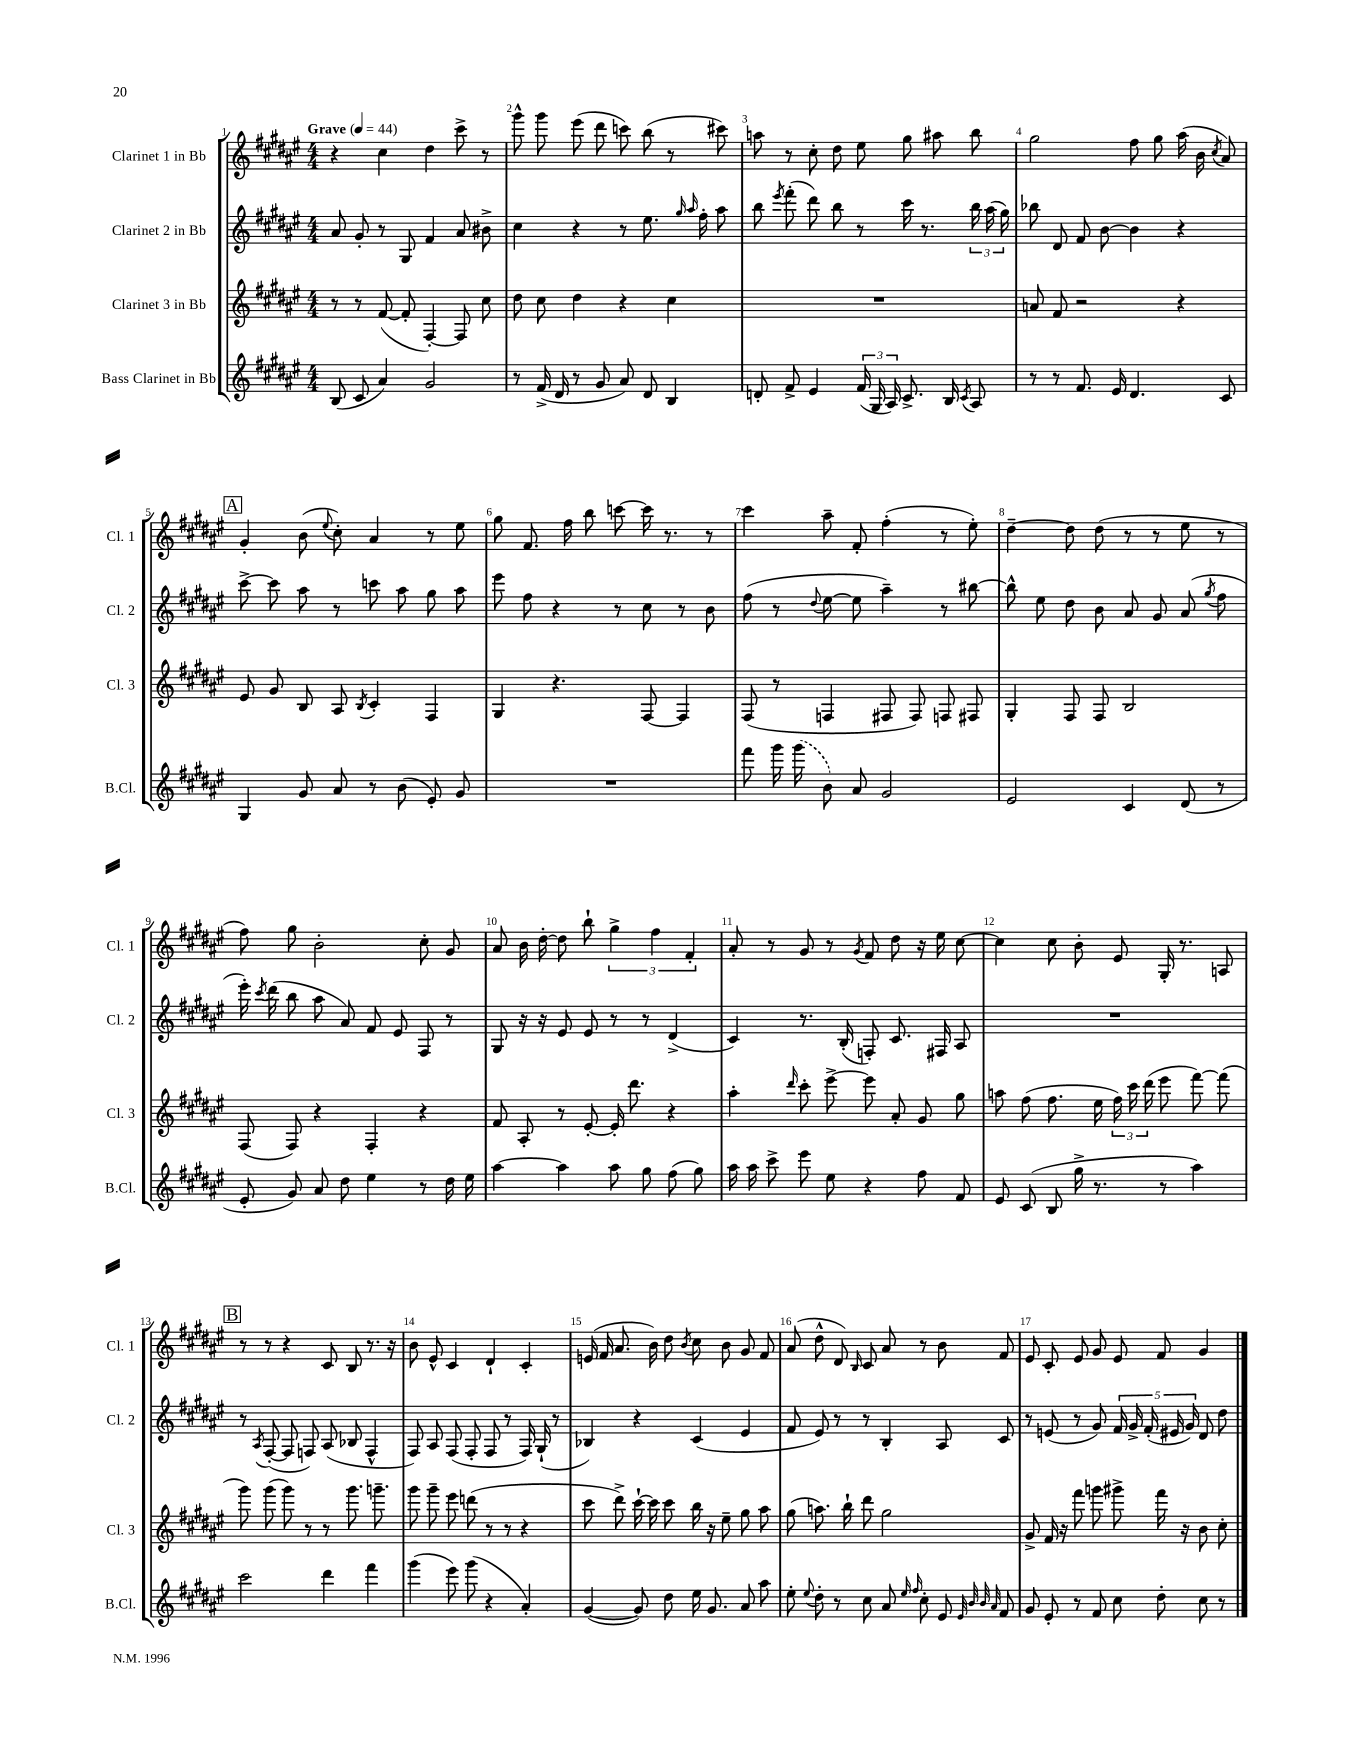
<<
\new StaffGroup <<
\new Staff = "s0" \with { instrumentName = "Clarinet 1 in Bb" shortInstrumentName = "Cl. 1" } {
    \clef treble \key fis \major \numericTimeSignature \time 4/4 \tempo "Grave" 4 = 44
    \autoBeamOff r4 cis''4 dis''4 cis'''8-> r8 |
    gis'''8-^ gis'''8 eis'''8( dis'''8 c'''8) b''8( r8 cis'''8) |
    a''8 r8 cis''8-. dis''8 eis''8 gis''8 ais''8 b''8 |
    gis''2 fis''8 gis''8 ais''16( b'16 \acciaccatura { cis''8 } ais'8) |
    \mark \markup { \box "A" } gis'4-. b'8( \appoggiatura { eis''8 } cis''8-.) ais'4 r8 eis''8 |
    gis''8 fis'8. fis''16 b''8 c'''8~ c'''16 r8. r8 |
    cis'''4 ais''8-- fis'8-. fis''4-.( r8 eis''8-.) |
    dis''4~-- dis''8 dis''8( r8 r8 eis''8 r8 |
    fis''8) gis''8 b'2-. cis''8-. gis'8 |
    ais'8 b'16 dis''16~-. dis''8 b''8-! \tuplet 3/2 { gis''4-> fis''4 fis'4-. } |
    ais'8-. r8 gis'8 r8 \acciaccatura { gis'8 } fis'8 dis''8 r16 eis''16 cis''8~ |
    cis''4 cis''8 b'8-. eis'8 gis16-. r8. a8 |
    \mark \markup { \box "B" } r8 r8 r4 cis'8 b8 r8. r16 |
    b'8 eis'8-^ cis'4 dis'4-! cis'4-. |
    e'16( fis'16 ais'8. b'16) dis''8 \acciaccatura { b'8 } cis''8 b'8 gis'8 fis'8 |
    ais'8( dis''8-^ dis'8) \grace { b16 } cis'8 ais'8 r8 b'8 fis'8 |
    eis'8 cis'8-. eis'8 gis'8 eis'8 fis'8 gis'4 \bar "|." |
}
\new Staff = "s1" \with { instrumentName = "Clarinet 2 in Bb" shortInstrumentName = "Cl. 2" } {
    \clef treble \key fis \major \numericTimeSignature \time 4/4
    \autoBeamOff ais'8 gis'8-. r8 gis8 fis'4 ais'8 bis'8-> |
    cis''4 r4 r8 eis''8. \grace { gis''16 ais''16 } fis''16-. ais''8 |
    b''8 \acciaccatura { eis'''8 } fis'''8-.( dis'''8) b''8 r8 cis'''16 r8. \tuplet 3/2 { b''16 ais''16( gis''16) } |
    bes''8 dis'8 fis'8 b'8~ b'4 r4 |
    \mark \markup { \box "A" } cis'''8~-> cis'''8 ais''8 r8 c'''8 ais''8 gis''8 ais''8 |
    eis'''8 fis''8 r4 r8 cis''8 r8 b'8 |
    fis''8( r8 \appoggiatura { dis''8 } eis''8~ eis''8 ais''4--) r8 bis''8~ |
    bis''8-^ eis''8 dis''8 b'8 ais'8 gis'8 ais'8( \acciaccatura { gis''8 } fis''8 |
    eis'''16-.) \acciaccatura { cis'''8 } dis'''16( b''8 ais''8 ais'8) fis'8 eis'8 fis8 r8 |
    gis8 r16 r16 eis'8 eis'8 r8 r8 dis'4->( |
    cis'4) r8. b16-.( f8-.) cis'8. fis16 ais8 |
    R1 |
    \mark \markup { \box "B" } r8 \acciaccatura { ais8 } fis8~-.( fis8 f8) ais8( bes8 f4-^ |
    fis8) ais8 fis8( fis8-. fis8 r8 fis16) gis16-!( r8 |
    bes4) r4 cis'4( eis'4 |
    fis'8 eis'8) r8 r8 b4-. ais8 cis'8 |
    r8 e'8( r8 gis'8) \tuplet 5/4 { fis'16 gis'16-> fis'16-.( eis'16 gis'16) } dis'8 dis''8 \bar "|." |
}
\new Staff = "s2" \with { instrumentName = "Clarinet 3 in Bb" shortInstrumentName = "Cl. 3" } {
    \clef treble \key fis \major \numericTimeSignature \time 4/4
    \autoBeamOff r8 r8 fis'8~( fis'8-. fis4~-.) fis8 cis''8 |
    dis''8 cis''8 dis''4 r4 cis''4 |
    R1 |
    a'8 fis'8 r2 r4 |
    \mark \markup { \box "A" } eis'8 gis'8 b8 ais8 \acciaccatura { b8 } cis'4-. fis4 |
    gis4 r4. fis8~ fis4 |
    fis8( r8 f4 fis8 fis8) f8 fis8 |
    gis4-. fis8 fis8 b2 |
    fis8( fis8) r4 fis4-. r4 |
    fis'8 ais8-. r8 eis'8~-. eis'16-. dis'''8. r4 |
    ais''4-. \grace { dis'''16 } cis'''8-. eis'''8~-> eis'''8 ais'8-. gis'8 gis''8 |
    a''8 fis''8( fis''8. eis''16 \tuplet 3/2 { fis''16) cis'''16 dis'''16( } eis'''8 fis'''8~) fis'''8( |
    \mark \markup { \box "B" } gis'''8) gis'''8( gis'''8) r8 r8 gis'''8. g'''8.-- |
    gis'''8 gis'''8-- eis'''8 d'''8( r8 r8 r4 |
    cis'''8 dis'''8->) cis'''16~-! cis'''16 cis'''8 b''16 r16 eis''8-- gis''8 ais''8 |
    gis''8( a''8.) b''16-! dis'''8 gis''2 |
    gis'8-> fis'16 r16 fis'''8 g'''8 gis'''8-> fis'''16 r16 b'8 cis''8-. \bar "|." |
}
\new Staff = "s3" \with { instrumentName = "Bass Clarinet in Bb" shortInstrumentName = "B.Cl." } {
    \clef treble \key fis \major \numericTimeSignature \time 4/4
    \autoBeamOff b8( cis'8 ais'4) gis'2 |
    r8 fis'16->( dis'16 r8 gis'8 ais'8) dis'8 b4 |
    d'8-. fis'8-> eis'4 \tuplet 3/2 { fis'16( gis16 ais16) } cis'8.-> b16 \acciaccatura { cis'8 } ais8 |
    r8 r8 fis'8. eis'16 dis'4. cis'8 |
    \mark \markup { \box "A" } gis4 gis'8 ais'8 r8 b'8( eis'8-.) gis'8 |
    R1 |
    fis'''8 gis'''16 \once \slurDashed gis'''16( b'8) ais'8 gis'2 |
    eis'2 cis'4 dis'8( r8 |
    eis'8-. gis'8) ais'8 dis''8 eis''4 r8 dis''16 eis''16 |
    ais''4~ ais''4 ais''8 gis''8 fis''8( gis''8) |
    ais''16 ais''16 cis'''8-> eis'''8 eis''8 r4 fis''8 fis'8 |
    eis'8 cis'8( b8 gis''16-> r8. r8 ais''4) |
    \mark \markup { \box "B" } cis'''2 dis'''4 fis'''4 |
    gis'''4( eis'''8) gis'''8( r4 ais'4-.) |
    gis'4~( gis'8) dis''8 eis''16 gis'8. ais'8 ais''8 |
    eis''8-. \appoggiatura { eis''8 } dis''8-. r8 cis''8 ais'8 \grace { eis''16 fis''16 } cis''8-. eis'8 \grace { eis'32 b'32 b'32 ais'32 } fis'8 |
    gis'8 eis'8-. r8 fis'8 cis''8 dis''8-. cis''8 r8 \bar "|." |
}
>>
>>
\layout { \context { \Score \override BarNumber.break-visibility = ##(#f #t #t) barNumberVisibility = #all-bar-numbers-visible } }
